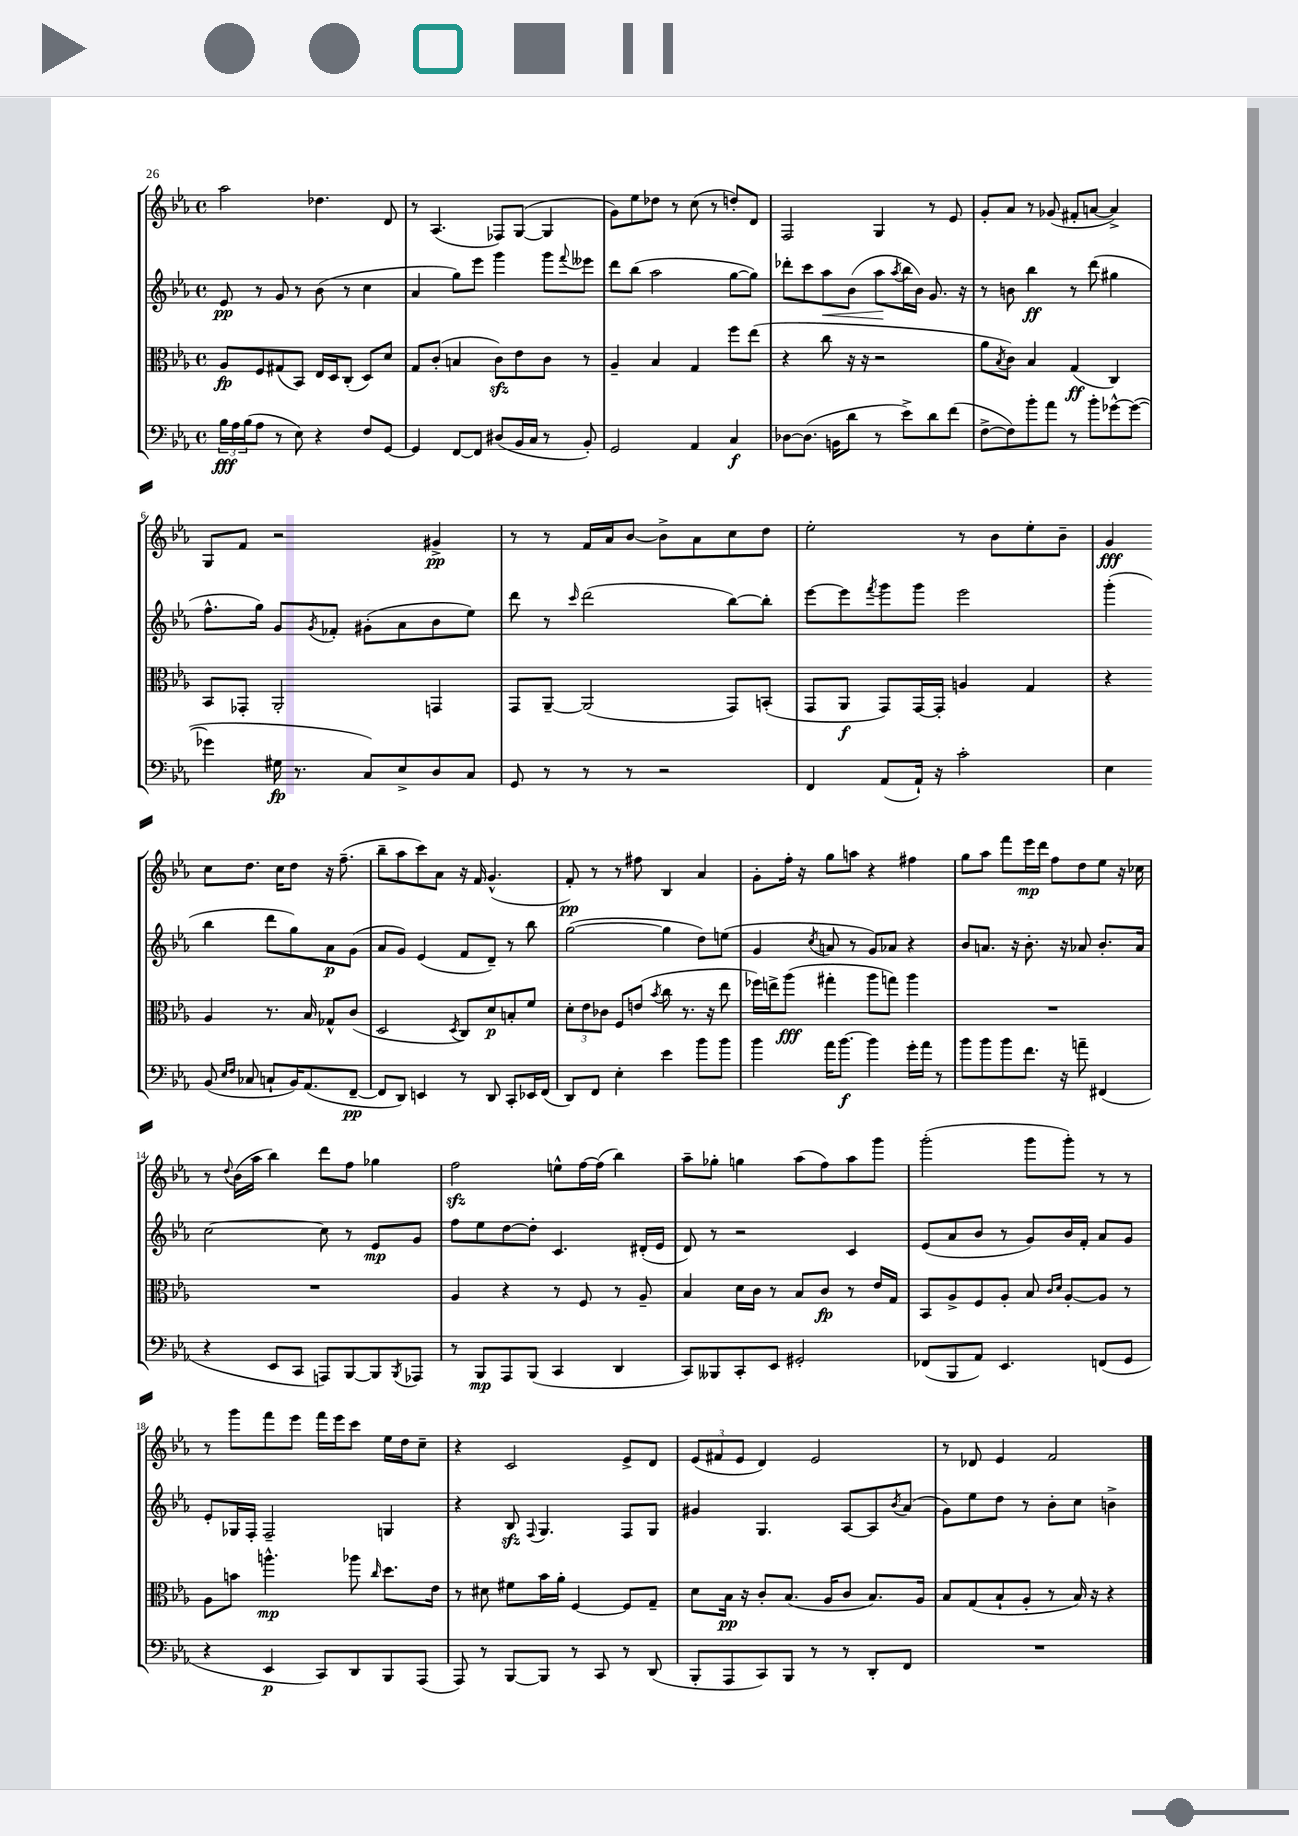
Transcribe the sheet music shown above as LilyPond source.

<<
\new StaffGroup <<
\new Staff = "s0" {
    \clef treble \key ees \major \defaultTimeSignature \time 4/4
    aes''2 des''4. d'8 |
    r8 aes4.( fes8) g8~( g4 |
    g'8) ees''8 des''8 r8 c''8( r8 d''8-.) d'8 |
    f2 g4 r8 ees'8 |
    g'8-. aes'8 r8 ges'8( fis'8-. a'8~ a'4->) |
    g8 f'8 r2 gis'4->\pp |
    r8 r8 f'16 aes'16 bes'8~ bes'8-> aes'8 c''8 d''8 |
    ees''2-. r8 bes'8 ees''8-. bes'8-- |
    g'4\fff c''8 d''8. c''16 d''8 r16 f''8.--( |
    bes''8-- aes''8 c'''8) aes'8 r16 f'16 g'4.-^( |
    f'8-.\pp) r8 r8 fis''8 bes4 aes'4 |
    g'8-. f''16-. r16 g''8 a''8 r4 fis''4 |
    g''8 aes''8 f'''8 ees'''16\mp d'''16 f''8 d''8 ees''8 r16 ces''16 |
    r8 \appoggiatura { d''8 } bes'16( aes''16 bes''4) d'''8 f''8 ges''4 |
    f''2\sfz e''8-^ f''16~ f''16( bes''4) |
    aes''8-- ges''8-. g''4 aes''8( f''8) aes''8 g'''8 |
    g'''2-.( g'''8 g'''8-.) r8 r8 |
    r8 g'''8 f'''8 ees'''8 f'''16 ees'''16 c'''8 ees''16 d''16 c''8-- |
    r4 c'2 ees'8-> d'8 |
    \tuplet 3/2 { ees'8( fis'8 ees'8 } d'4) ees'2 |
    r8 des'8 ees'4 f'2 \bar "|." |
}
\new Staff = "s1" {
    \clef treble \key ees \major \defaultTimeSignature \time 4/4
    ees'8\pp r8 g'8 r8 bes'8( r8 c''4 |
    aes'4 g''8) ees'''8 g'''4 g'''8 \appoggiatura { f'''8 } eeses'''8 |
    d'''8 bes''8( aes''2 g''8~ g''8) |
    des'''8-. c'''8 aes''8\< bes'8( aes''8\! \acciaccatura { aes''8 } bes''16 bes'16) g'8. r16 |
    r8 b'8 bes''4\ff r8 d'''8( gis''4 |
    f''8.-^ g''16) g'8 \acciaccatura { g'8 } fes'8-. gis'8-.( aes'8 bes'8 ees''8) |
    d'''8 r8 \grace { c'''16 } d'''2( bes''8~) bes''8-. |
    ees'''8~ ees'''8 \acciaccatura { f'''8 } g'''8 g'''8 ees'''2 |
    g'''4-.( bes''4 d'''8 g''8) aes'8\p g'8( |
    aes'8 g'8) ees'4( f'8 d'8--) r8 bes''8 |
    g''2~( g''4 d''8) e''8( |
    g'4 \acciaccatura { c''8 } a'8 r8 g'8) aes'8 r4 |
    bes'8 a'8. r16 bes'8.-. r16 aes'8 bes'8.-. aes'16 |
    c''2~ c''8 r8 ees'8\mp g'8 |
    f''8 ees''8 d''8~ d''8-. c'4. dis'16-.( ees'16 |
    d'8) r8 r2 c'4 |
    ees'8( aes'8 bes'8 r8 g'8) bes'16 f'16-. aes'8 g'8 |
    ees'8-. ges16 f16-. f2-- g4 |
    r4 bes8\sfz \appoggiatura { f8 } g4. f8 g8 |
    gis'4 g4. aes8~ aes8 \acciaccatura { bes'8 } aes'8( |
    g'8) ees''8 d''8 r8 bes'8-. c''8 b'4-> \bar "|." |
}
\new Staff = "s2" {
    \clef alto \key ees \major \defaultTimeSignature \time 4/4
    aes8\fp f8 gis8( bes,8) ees16 d16 c8-.( d8) d'8 |
    g8 c'8-.( b4 c'8\sfz) ees'8 c'8 r8 |
    aes4-- bes4 g4 f''8 ees''8( |
    r4 c''8 r16 r16 r2 |
    aes'8 \acciaccatura { bes8 } c'8) bes4 g4\ff( c4) |
    bes,8 ges,8-. aes,2-. g,4 |
    g,8 aes,8~-- aes,2( g,8) b,8-.( |
    g,8 aes,8\f g,8) g,16~ g,16-. a4 g4 |
    r4 aes4 r8. bes16 ges8-^ c'8( |
    d2 \acciaccatura { d8 } c8) d'8\p b8-. f'8 |
    \tuplet 3/2 { d'8-. ees'8 ces'8 } f8 e'8( \acciaccatura { bes'8 } c''8 r8. r16 ees''8 |
    fes''16) e''16-> aes''8\fff( gis''4-. aes''8 g''8) aes''4 |
    R1 |
    R1 |
    aes4 r4 r8 f8 r8 aes8-- |
    bes4 d'16 c'16 r8 bes8 c'8\fp r8 ees'16 g16 |
    bes,8 aes8-> f8 aes8-. bes8 \grace { c'16 d'16 } aes8~-. aes8 r8 |
    aes8 b'8 a''4.-^\mp aes''8 \grace { c''16 } d''8. ees'16 |
    r8 dis'8 fis'8 bes'16 aes'16-. f4~ f8 g8-- |
    d'8 bes16\pp r16 c'8-. bes8.( aes16 c'8 bes8.) aes16 |
    bes8 g8( bes8-! aes8-. r8 bes16) r16 r4 \bar "|." |
}
\new Staff = "s3" {
    \clef bass \key ees \major \defaultTimeSignature \time 4/4
    \tuplet 3/2 { bes16\fff aes16 bes16( } aes8 r8 ees8) r4 f8 g,8~ |
    g,4 f,8~ f,8 dis8( bes,16 c16 r8 bes,8-.) |
    g,2 aes,4 c4\f |
    des8~ des8.( b,16 d'8 r8 ees'8->) d'8 f'8( |
    f8~-> f8) bes'8-. aes'8 r8 bes'8-. ges'8~-^ ges'8~( |
    ges'4 gis16\fp r8. c8) ees8-> d8 c8 |
    g,8 r8 r8 r8 r2 |
    f,4 aes,8( aes,16-!) r16 c'2-. |
    ees4 bes,8( \grace { ees16 f16 } ces8 c8-! bes,16) aes,8.( f,8~--\pp |
    f,8 d,8) e,4 r8 d,8 c,8-. ees,16 f,16( |
    d,8) f,8 ees4-. ees'4 bes'8 bes'8 |
    bes'4 aes'16 bes'8.~\f bes'4 g'16-. aes'16 r8 |
    bes'8 bes'8 bes'8 f'8. r16 a'8-- fis,4( |
    r4 ees,8 c,8 a,,8) bes,,8~ bes,,8 \acciaccatura { bes,,8 } aes,,8 |
    r8 bes,,8\mp aes,,8 bes,,8( c,4 d,4 |
    c,8) beses,,8 c,8-. ees,8 gis,2-. |
    fes,8( bes,,8 aes,8) ees,4. f,8( g,8 |
    r4 ees,4\p c,8) d,8 bes,,8 aes,,8( |
    aes,,8) r8 bes,,8~ bes,,8 r8 c,8 r8 d,8( |
    bes,,8-. aes,,8 c,8) bes,,8 r8 r8 d,8-. f,8 |
    R1 \bar "|." |
}
>>
>>
